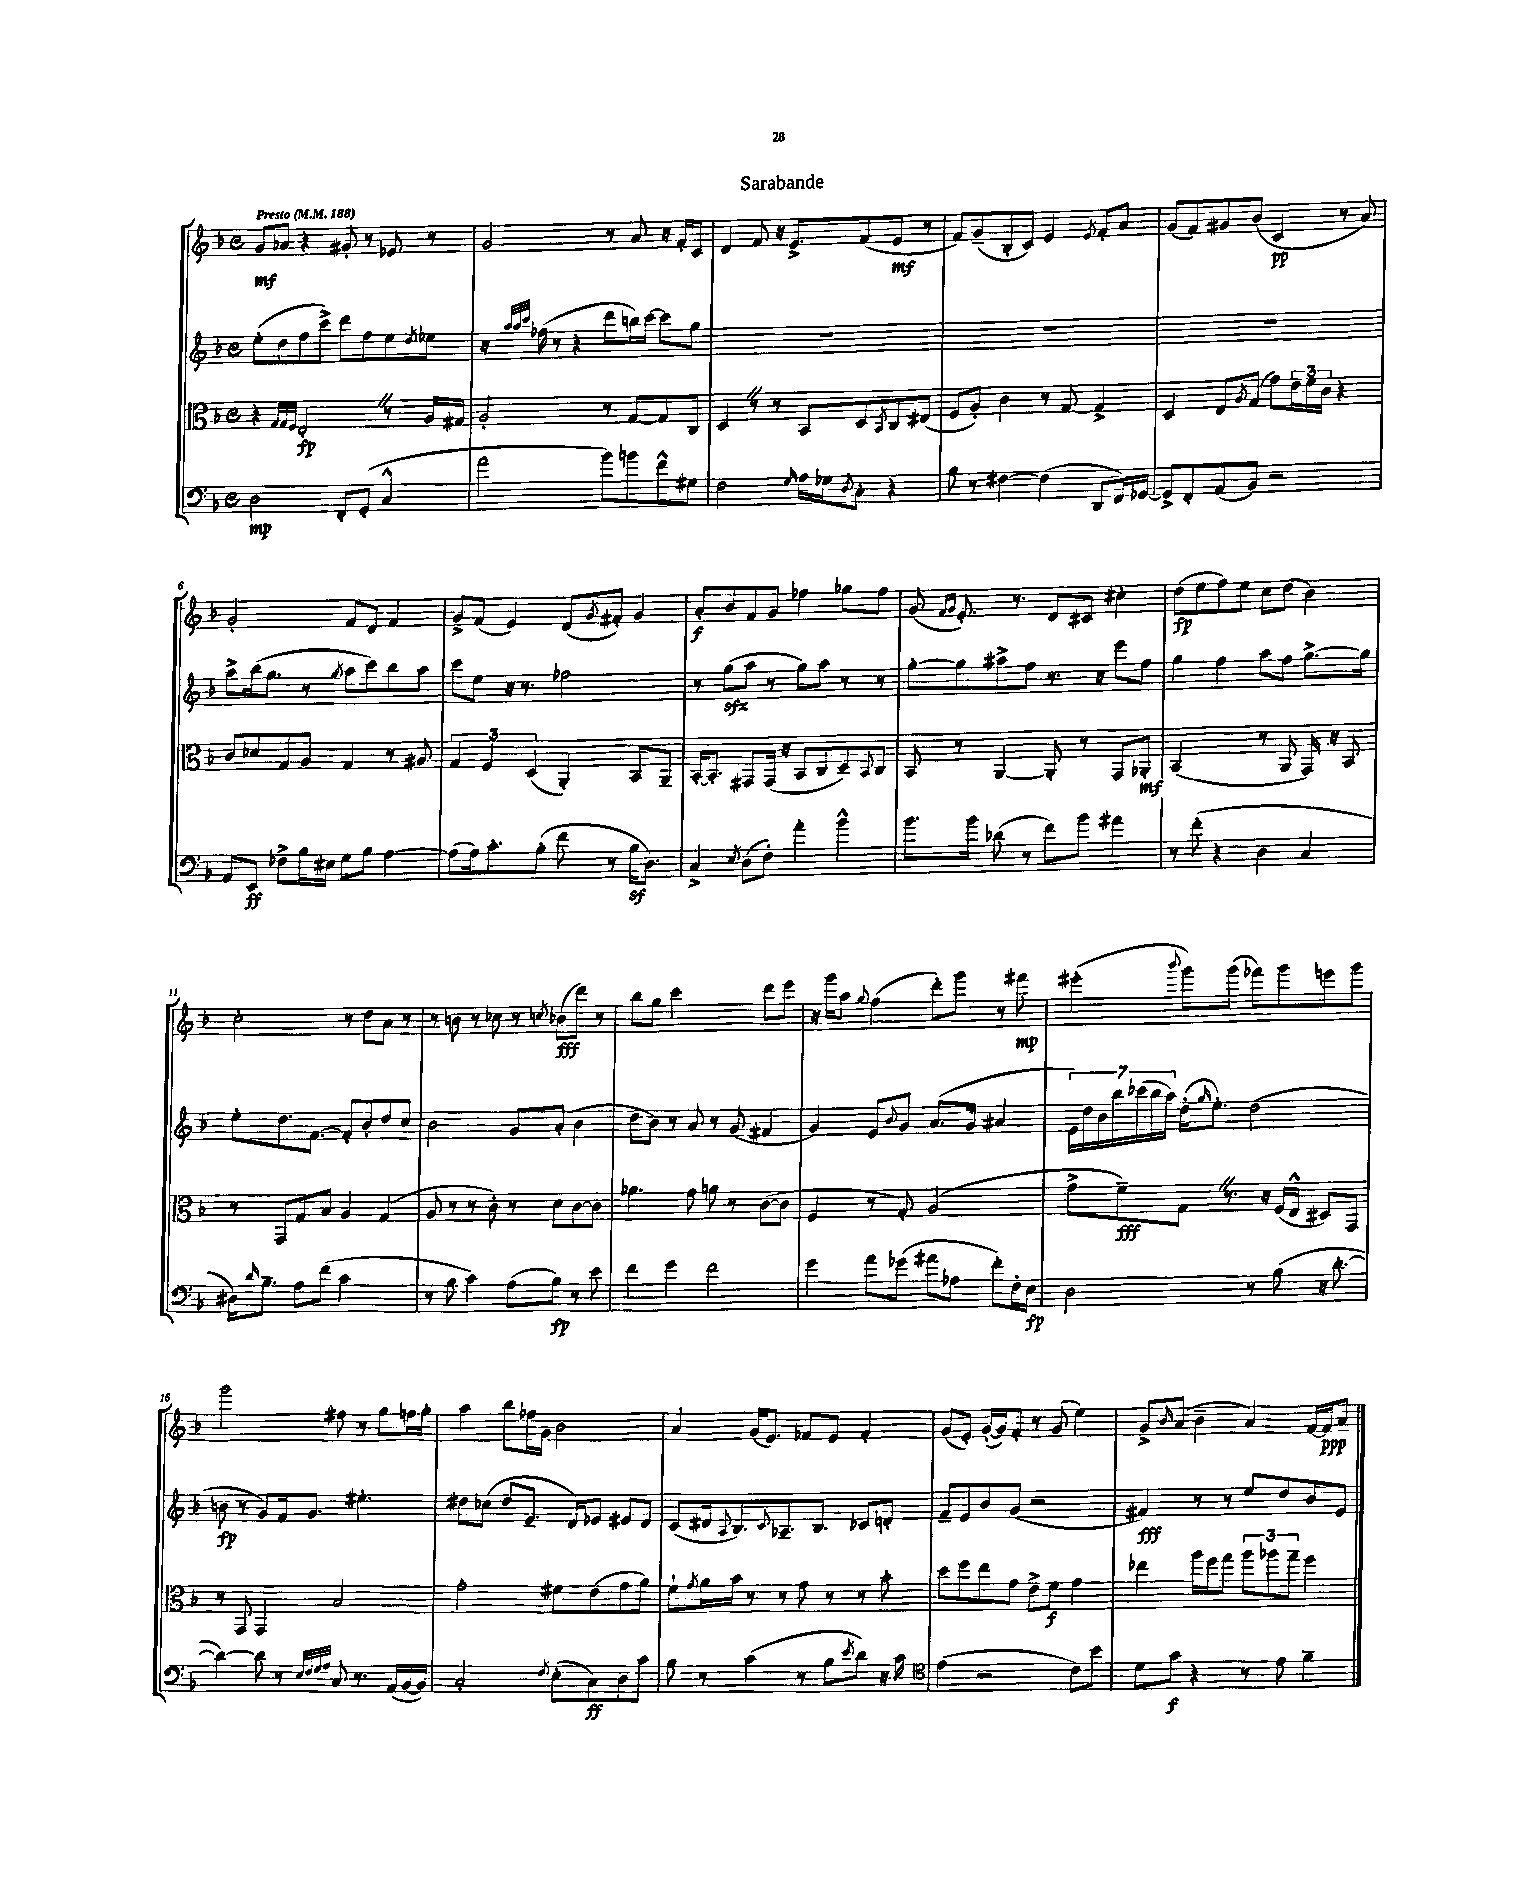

**kern	**kern	**kern	**kern
*staff4	*staff3	*staff2	*staff1
*clefF4	*clefC3	*clefG2	*clefG2
*k[b-]	*k[b-]	*k[b-]	*k[b-]
*M4/4	*M4/4	*M4/4	*M4/4
*met(c)	*met(c)	*met(c)	*met(c)
*MM188	*MM188	*MM188	*MM188
2D	4r	(8ee'	8g
.	.	8dd	8a-
.	32qqG	.	.
.	32qqG	.	.
.	32qqF	.	.
.	2E'	8ff	4r
.	.	8ccc^)	.
8FF'	.	8ddd	8g#'
(8GG'	.	8ff	8r
4C^^	8r	8ee	8e-
.	.	8qdd	.
.	16A	8ee-	8r
.	16G#	.	.
=	=	=	=
2a	2A'	16r	2g
.	.	32qqaa	.
.	.	32qqaa	.
.	.	32qqccc	.
.	.	(16ff-	.
.	.	8r	.
.	.	4r	.
8b-)	8r	8ddd	8r
8b	[8G	16bb)	8a
.	.	[16ccc	.
8f^^	8G]	8ccc]	16r
.	.	.	16f'
8G#	8C	8gg	8c
=	=	=	=
2F	4D	1r	4d
.	8r	.	8f
.	8r	.	16r
.	.	.	8.e^
16qqG	.	.	.
16A	8BB-	.	.
16G-	.	.	.
8qD	.	.	.
8C'	8D	.	(8f
.	8qBB-	.	.
4r	8C	.	8e
.	(8E#	.	8r
=	=	=	=
8B-	8F	1r	8f)
8r	8A')	.	(8g~
[4F#	4c	.	8B-'
.	.	.	8c)
(4F#]	8r	.	4e
.	[8G	.	.
.	.	.	8qe
8DD	4G^]	.	8f'
16FF)	.	.	8a
[16GG-	.	.	.
=	=	=	=
8GG-^]	4D	1r	(8g
8FF'	.	.	8f)
(8AA	8E	.	8g#
.	8qA	.	.
8BB-)	(8G	.	(8b-
2r	8g)	.	4c
.	24e	.	.
.	24f	.	.
.	24c	.	.
.	4r	.	8r
.	.	.	8a)
=	=	=	=
8AA	8c	8aa^	2g'
8EE	8d-	(16bb-	.
.	.	8.gg	.
8F-^	8G	.	.
16B-	8A	8r	.
16E#	.	.	.
.	.	8qgg	.
8G	4G	8aa	8f
8B-	.	8ccc)	8d
[4A	8r	8bb-	4f
.	8A#	8aa	.
=	=	=	=
(8A]	6G	8ccc	8g^
16A)	.	8ee	(8f
.	6F	.	.
8.c'	.	.	.
.	.	16r	4e)
.	.	8.r	.
.	(6D	.	.
(8B-'	.	.	.
8f	4AA')	2ff-	(8d
.	.	.	8qg
8r	.	.	8f#')
16B-	8BB-	.	4g
8.D)	.	.	.
.	8AA~	.	.
=	=	=	=
4C^	[16BB-'	8r	8a'
.	8.BB-']	.	.
.	.	(8gg	8b-
8qE	.	.	.
(8D	8GG#	8aa	8f
8F')	(16GG#	8r	8g
.	16r	.	.
4a'	8BB-	8gg)	4ff-
.	8C	8aa	.
4b-^^	8D~)	8r	8gg-
.	8qqBB-	.	.
.	8C	8r	8ff-
=	=	=	=
8.b-	8BB-	[8gg'	(8g
.	.	.	16qqf
.	.	.	16qqg
.	8r	8gg]	8.e')
16b-	.	.	.
(8d-	[4AA	8aa#^	.
.	.	.	8.r
8r	.	8ff	.
8f)	8AA']	8.r	8d
8b-	8r	.	8c#
.	.	16r	.
4a#	8GG	8eee	4cc#'
.	8AA-'	8ff	.
=	=	=	=
8r	(2BB-	4gg	(8dd
(8f'	.	.	8ee
4r	.	4ff	8ff)
.	.	.	8ee
4D	8r	8aa	8cc
.	8AA	8ff	(8dd
4C	16GG)	[8.gg^	4b-)
.	16r	.	.
.	8BB-	.	.
.	.	16gg]	.
=	=	=	=
16D#)	8r	8ee'	2cc'
16qqd	.	.	.
8.B-~	.	.	.
.	8GG	8.dd	.
8A	8G	.	.
.	.	[8.f	.
(8f	8B-	.	.
2c	4A	8f']	8r
.	.	8b-'	8dd
.	(4G	8dd	8a
.	.	8cc	8r
=	=	=	=
8r	8A	2b-	8r
8B-	8r	.	8b
4c)	8r	.	8r
.	8c')	.	8cc-
(8A	8r	8g	8r
.	.	.	8qcc
8B-)	8d	(8a'	(8b-
8r	[8c	4b-	8ddd)
8e	8c]	.	8r
=	=	=	=
4f	4.a-	8dd	8bb-
.	.	8b-)	8gg
4g	.	8r	2ccc
.	8g	8a	.
2f	8a	8r	.
.	8r	(8g	.
.	([8c	4f#	8ddd
.	8c]	.	8eee
=	=	=	=
4g	4F	4g)	16r
.	.	.	16ggg
.	.	.	8aa
.	.	.	8qqgg
8a	8r	8e	(4ff
.	.	8qqb-	.
(8g-	8G')	8g	.
8a#	(2A	(8.a	8ddd')
8A-	.	.	8ggg
.	.	16g	.
8f')	.	4a#	8r
16F'	.	.	8fff#
16E	.	.	.
=	=	=	=
2D	8g^	28e)	(4eee#'
.	.	28dd	.
.	.	28b-	.
.	.	28bb-	.
.	8f~)	.	.
.	.	(28ccc-	.
.	.	28bb-	.
.	.	28aa)	.
.	.	.	8qqbbb-
.	8G	(16dd'	8ggg)
.	.	16qqgg	.
.	.	8.ee')	.
.	8.r	.	(8ggg
8r	.	(2dd	8fff-)
.	16r	.	.
(8B-	(16F	.	8ggg
.	16E^^	.	.
16r	8D#)	.	8eee
[8.d'	.	.	.
.	8GG	.	8ggg
=	=	=	=
4d_)	8r	8b	2ggg
.	8GG	8r	.
8d]	4GG	8g)	.
8r	.	16f	.
.	.	8.g	.
32qqE	.	.	.
32qqF	.	.	.
32qqG	.	.	.
32qqA	.	.	.
8C	2B-	.	8ff#
8.r	.	4.ee#'	8r
.	.	.	8gg
(16AA	.	.	.
[16BB-	.	.	16ff
16BB-])	.	.	16gg'
=	=	=	=
2C'	2g'	8dd#	4aa
.	.	(8cc-	.
.	.	8dd#	8bb-
.	.	8.e~	16ff-
.	.	.	16g
8qF	.	.	.
(8E'	8f#	.	2b-
.	.	16d)	.
8C)	(8e	8e-	.
8D	8g	8e#	.
8c	8a)	8d	.
=	=	=	=
8B-	8f`	(8c	4a
.	8qg	.	.
8r	16a	16d#	.
.	.	8qqA	.
.	16b-	8.B-)	.
(4c	8r	.	(16g
.	.	.	8.e)
.	.	8qqc	.
.	8r	8.A-~	.
8r	8g	.	8f-
.	.	8.B-	.
8B-	8r	.	8e
8qe	.	.	.
8d)	8r	8c-	4f-'
16r	8b-'	8d'	.
16c	.	.	.
=	=	=	=
*clefC4	*	*	*
(4e	8dd	8f~	(8g
.	8ff	8e	8e')
2r	8ee	8b-	([16g'
.	.	.	16g])
.	8g	(8g	8f'
.	8e^	2r	8r
.	8f	.	(8g
8c)	4g	.	4ee)
8b-	.	.	.
=	=	=	=
8d	4ee-	4f#)	8g^
.	.	.	16qqb-
8g	.	.	(8a
4r	16aa	8r	4b-~
.	16ff	.	.
.	8gg	8r	.
8r	12aa	8ee	4a)
.	12aa-	.	.
8e	.	8dd	.
.	12gg~	.	.
4f~	4ff	8b-	[16f
.	.	.	16f]
.	.	8e	8a
==	==	==	==
*-	*-	*-	*-
